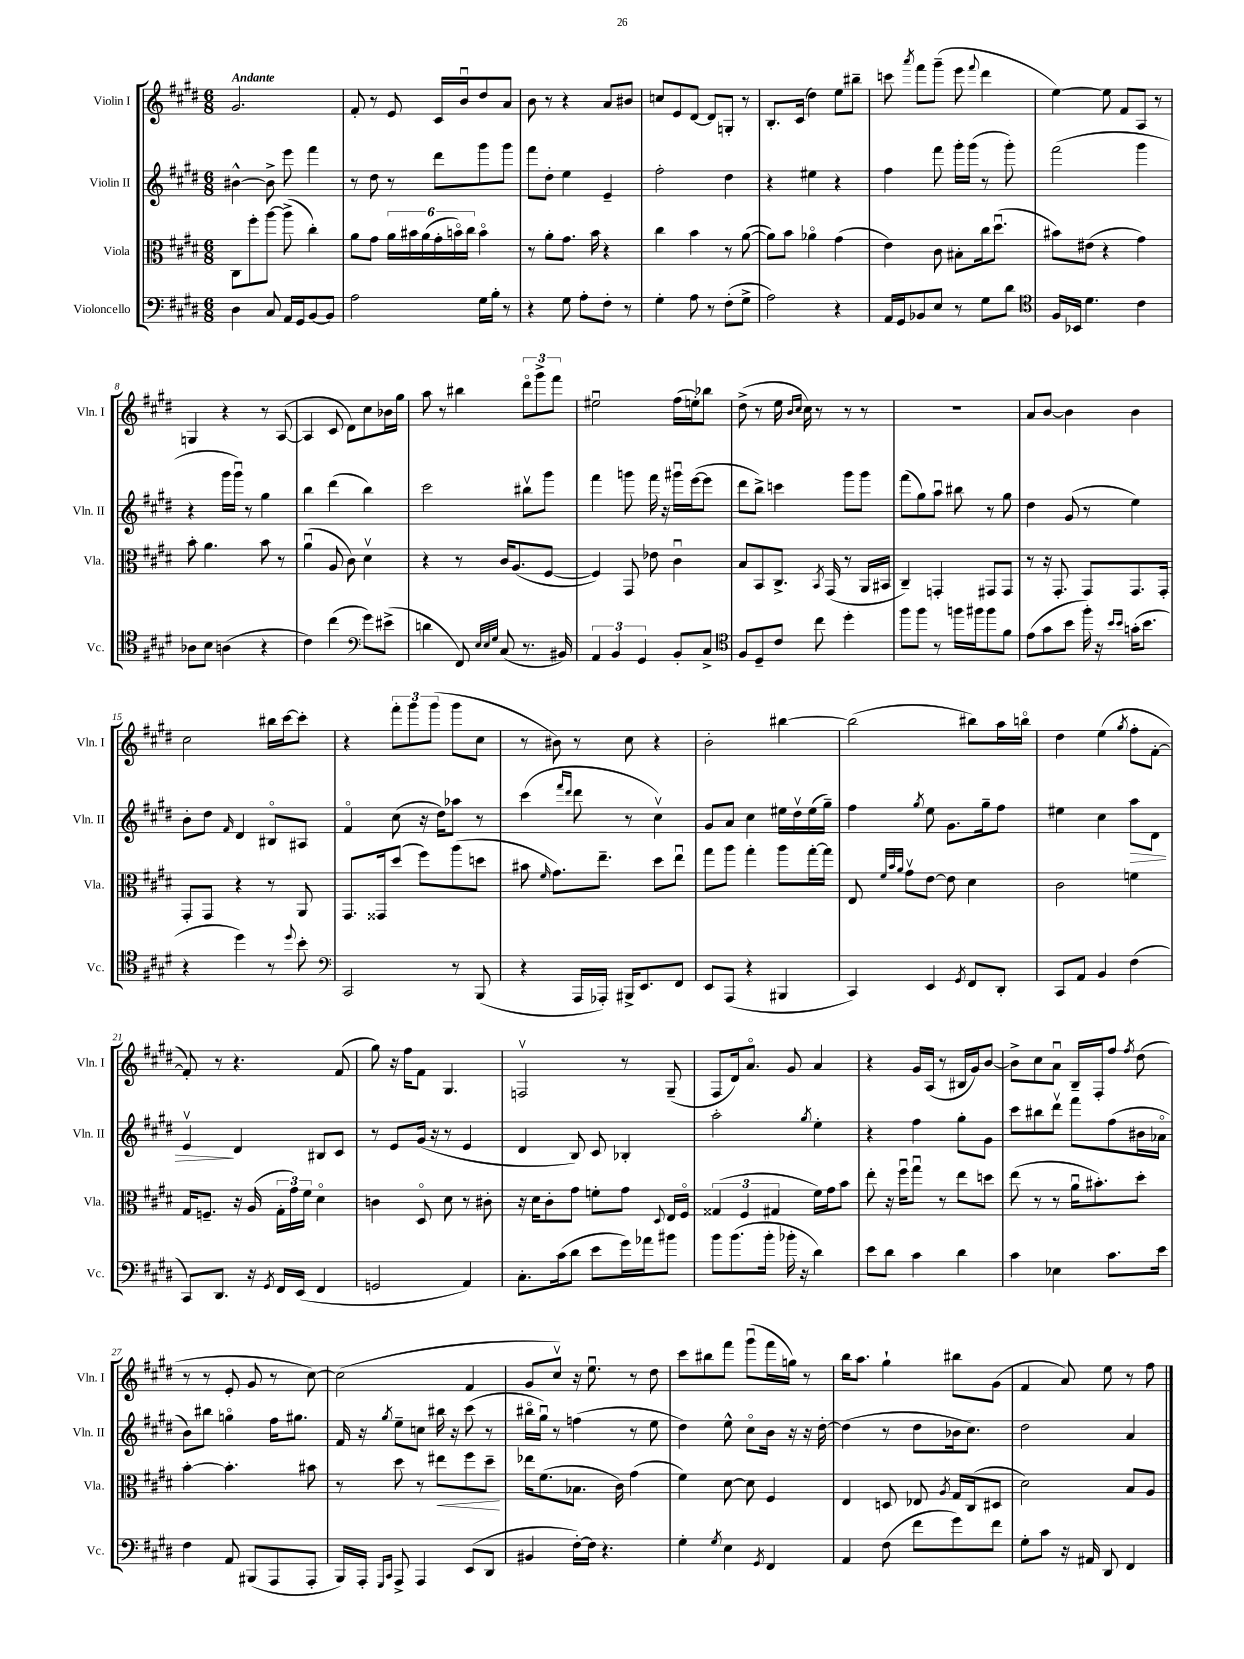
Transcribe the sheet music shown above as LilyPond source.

<<
\new StaffGroup <<
\new Staff = "s0" \with { instrumentName = "Violin I" shortInstrumentName = "Vln. I" } {
    \clef treble \key e \major \numericTimeSignature \time 6/8 \tempo "Andante"
    \autoBeamOff gis'2. |
    fis'8-. r8 e'8 cis'16[ b'16\downbow dis''8 a'8] |
    b'8 r8 r4 a'8[ bis'8] |
    c''8[ e'8 dis'8]~ dis'8[ g8]-. r8 |
    b8.[-. cis'16]( dis''4) e''8[ bis''8]-- |
    c'''8 \acciaccatura { a'''8 } fis'''8[ gis'''8]--( e'''8 \appoggiatura { fis'''8 } dis'''4 |
    e''4~) e''8 fis'8[ a8] r8 |
    g4 r4 r8 a8~( |
    a4 cis'8 dis'8[) cis''8 bes'16 gis''16] |
    a''8 r8 bis''4 \tuplet 3/2 { dis'''8[\flageolet gis'''8-> fis'''8] } |
    eis''2\downbow fis''16[( e''16-.) bes''8] |
    dis''8->( r8 e''16 \grace { b'16[ cis''16] } cis''16) r8 r8 r8 |
    R2. |
    a'8[ b'8]~ b'4 b'4 |
    cis''2 bis''16[ cis'''16~ cis'''8]-. |
    r4 \tuplet 3/2 { fis'''8[-. gis'''8 gis'''8]( } gis'''8[ cis''8] |
    r8 bis'8) r8 cis''8 r4 |
    b'2-. bis''4~ |
    bis''2( bis''8[) a''16 b''16]\flageolet |
    dis''4 e''4( \acciaccatura { gis''8 } fis''8[-. fis'8]~-. |
    fis'8-.) r8 r4. fis'8( |
    gis''8) r16 fis''16[ fis'8] gis4. |
    f2\upbow r8 gis8--( |
    fis8[ dis'16) a'8.]\flageolet gis'8 a'4 |
    r4 gis'16[ a16]( r8 bis16[ gis'16) b'8]~ |
    b'8[-> cis''8 a'8]\downbow b16[-- fis16-. fis''8] \acciaccatura { fis''8 } dis''8( |
    r8 r8 e'8-. gis'8 r8 cis''8~) |
    cis''2( fis'4 |
    gis'8[ cis''8]\upbow) r16 e''8.\downbow r8 dis''8 |
    cis'''8[ bis''8 fis'''8] gis'''8[\downbow( fis'''16 g''16]) r8 |
    b''16[ a''8.] gis''4-! bis''8[ gis'8]( |
    fis'4 a'8) e''8 r8 fis''8 \bar "|." |
}
\new Staff = "s1" \with { instrumentName = "Violin II" shortInstrumentName = "Vln. II" } {
    \clef treble \key e \major \numericTimeSignature \time 6/8
    \autoBeamOff bis'4~-^ bis'8-> e'''8 fis'''4 |
    r8 dis''8 r8 dis'''8[ gis'''8 gis'''8] |
    fis'''8[ dis''8]-. e''4 e'4-- |
    fis''2-. dis''4 |
    r4 eis''4 r4 |
    fis''4 fis'''8 gis'''16[-. gis'''16]( r8 gis'''8-.) |
    fis'''2( gis'''4 |
    r4 gis'''16[ gis'''16]\downbow) r8 gis''4 |
    b''4 dis'''4( b''4) |
    cis'''2 bis''8[\upbow gis'''8] |
    fis'''4 g'''8 fis'''16 r16 gis'''16[\downbow e'''16~( e'''8] |
    dis'''8[ b''8]->) c'''4 gis'''8[ gis'''8] |
    fis'''8[( gis''8) a''8]\downbow bis''8 r8 gis''8 |
    dis''4 gis'8( r8 e''4) |
    b'8[-. dis''8] \grace { fis'16 } dis'4 bis8[\flageolet ais8] |
    fis'4\flageolet cis''8( r16 dis''16[) aes''8] r8 |
    cis'''4( \grace { fis'''16[ dis'''16] } dis'''8 r8 cis''4\upbow) |
    gis'8[ a'8] cis''4 eis''16[ dis''16\upbow eis''16( gis''16]--) |
    fis''4 \acciaccatura { gis''8 } e''8 gis'8.[ gis''16-- fis''8] |
    eis''4 cis''4 a''8[\> dis'8] |
    e'4\upbow\! dis'4 bis8[ cis'8] |
    r8 e'8[ gis'16]( r16 r8 e'4 |
    dis'4 b8) cis'8 bes4-. |
    a''2-. \acciaccatura { gis''8 } e''4-. |
    r4 fis''4 gis''8[-. gis'8] |
    cis'''8[ bis''8 dis'''8]\upbow fis'''8[ fis''8( bis'16 aes'16]\flageolet |
    b'8[) bis''8] g''4\flageolet fis''16[ gis''8.] |
    fis'16 r16 \acciaccatura { gis''8 } e''8[-- c''8] bis''16 r16 cis'''8( r8 |
    bis''16[\flageolet gis''16]\downbow) r8 f''4( r8 e''8 |
    dis''4) e''8-^ cis''8[\flageolet b'16] r16 r16 dis''16~-. |
    dis''4( r8 dis''8[ bes'16 cis''8.]) |
    dis''2 a'4 \bar "|." |
}
\new Staff = "s2" \with { instrumentName = "Viola" shortInstrumentName = "Vla." } {
    \clef alto \key e \major \numericTimeSignature \time 6/8
    \autoBeamOff cis8[ fis''8-. a''8]~ a''8->( cis''4-.) |
    a'8[ gis'8] \tuplet 6/4 { a'16[ bis'16 a'16( gis'16-. b'16\flageolet) cis''16] } b'4\flageolet |
    r8 a'8[-. gis'8.] b'16 r4 |
    cis''4 b'4 r8 a'8~( |
    a'8[) b'8] aes'4\flageolet gis'4( |
    e'4) cis'8 bis8[-. cis''16 dis''8.]\downbow( |
    bis'8[) eis'8]( r4 gis'4) |
    b'8-. a'4. b'8 r8 |
    a'4\downbow( a8 cis'8) dis'4\upbow |
    r4 r8 cis'16[ a8.( fis8]~ |
    fis4) gis,8 ees'8 cis'4\downbow |
    b8[ b,8 cis8.]-> \acciaccatura { b,8 } gis,16( r8 a,16[ bis,16] |
    cis4--) g,4-. gis,8[ gis,8] |
    r8 r16 gis,8.-. gis,8[ gis,8. gis,16]-. |
    gis,8[-. gis,8] r4 r8 a,8 |
    gis,8.[ gisis,16 dis''8]( fis''8[) a''8( d''8] |
    bis'8 \grace { fis'16 } gis'8.[) e''8.]-- dis''8[ e''8]\downbow |
    gis''8[ a''8] gis''4-. a''8[ gis''16~-. gis''16] |
    e8 \grace { fis'32[ b'32 a'32] } gis'8[\upbow e'8]~ e'8 dis'4 |
    cis'2 f'4 |
    gis16[ f8.]-- r16 a16( \tuplet 3/2 { gis16[-. gis'16) fis'16] } dis'4\flageolet |
    c'4 dis8\flageolet dis'8 r8 cis'8-. |
    r16 dis'16[ cis'8-. gis'8] f'8[-. gis'8] \appoggiatura { dis8 } e16[ fis16]\flageolet |
    \tuplet 3/2 { gisis4( fis4 gis4 } fis'16[) gis'16 b'8] |
    e''8-. r16 fis''16[\downbow gis''8]\downbow r8 e''8[ d''8] |
    e''8( r8 r8 a'16[\downbow bis'8.-.) dis''8]-. |
    b'4~-. b'4.-. bis'8 |
    r8 dis''8 r8 eis''8[\< fis''8 dis''8]--\! |
    ees''16[ fis'8.( bes8.] cis'16) gis'4( |
    fis'4) dis'8~ dis'8 fis4 |
    e4 d8 ees8 \acciaccatura { a8 } gis16[ cis16( dis8] |
    dis'2) b8[ a8] \bar "|." |
}
\new Staff = "s3" \with { instrumentName = "Violoncello" shortInstrumentName = "Vc." } {
    \clef bass \key e \major \numericTimeSignature \time 6/8
    \autoBeamOff dis4 cis8 a,16[ gis,16 b,8~ b,8] |
    a2 gis16[ b16]-. r8 |
    r4 gis8 a8[-. fis8]-. r8 |
    gis4-. a8 r8 fis8[-.( gis8]-> |
    a2) r4 |
    a,16[ gis,16 bes,8 e8] r8 gis8[ dis'8] |
    \clef tenor fis16[ bes,16] dis'4. cis'4 |
    aes8[ b8] a4( r4 |
    cis'4) cis''4( \clef bass gis'8[) eis'8]->( |
    d'4 fis,8) \grace { e32[ e32 gis32] } cis8( r8. bis,16) |
    \tuplet 3/2 { a,4 b,4 gis,4 } b,8[-. cis8]-> |
    \clef tenor fis8[ dis8-- cis'8] cis''8 dis''4-. |
    fis''8[ fis''8] r8 f''16[ fis''16 fis''8 fis'8] |
    e'8[( gis'8 b'8] fis''16-.) r16 \grace { b'16[ b'16] } g'16[-.( b'8.] |
    r4 dis''4) r8 \appoggiatura { dis''8 } b'8-. |
    \clef bass cis,2 r8 b,,8( |
    r4 a,,16[ aes,,16]-.) bis,,16[-> e,8. fis,8] |
    e,8[ a,,8]( r4 bis,,4 |
    cis,4) e,4 \acciaccatura { gis,8 } fis,8[ dis,8]-. |
    cis,8[ a,8] b,4 fis4( |
    cis,8[) dis,8.] r16 \acciaccatura { gis,8 } fis,16[ e,16]( fis,4 |
    g,2 a,4) |
    cis8.[-. cis'16( dis'8] e'8[ gis'16) aes'16 bis'8] |
    b'8[ b'8.( b'16]-. bes'16-. r16 dis'4) |
    e'8[ dis'8] cis'4 dis'4 |
    cis'4 ees4 cis'8.[ e'16] |
    fis4 a,8 bis,,8[( a,,8 a,,8]-. |
    b,,16[) a,,16]-. \grace { gis,,16[ cis,16] } a,,8-> a,,4 e,8[( dis,8] |
    bis,4 fis16[~-.) fis16] r4. |
    gis4-. \acciaccatura { gis8 } e4 \acciaccatura { gis,8 } fis,4 |
    a,4 fis8( fis'8[ gis'8) fis'8] |
    gis8[-. cis'8] r16 ais,16 dis,8 fis,4 \bar "|." |
}
>>
>>
